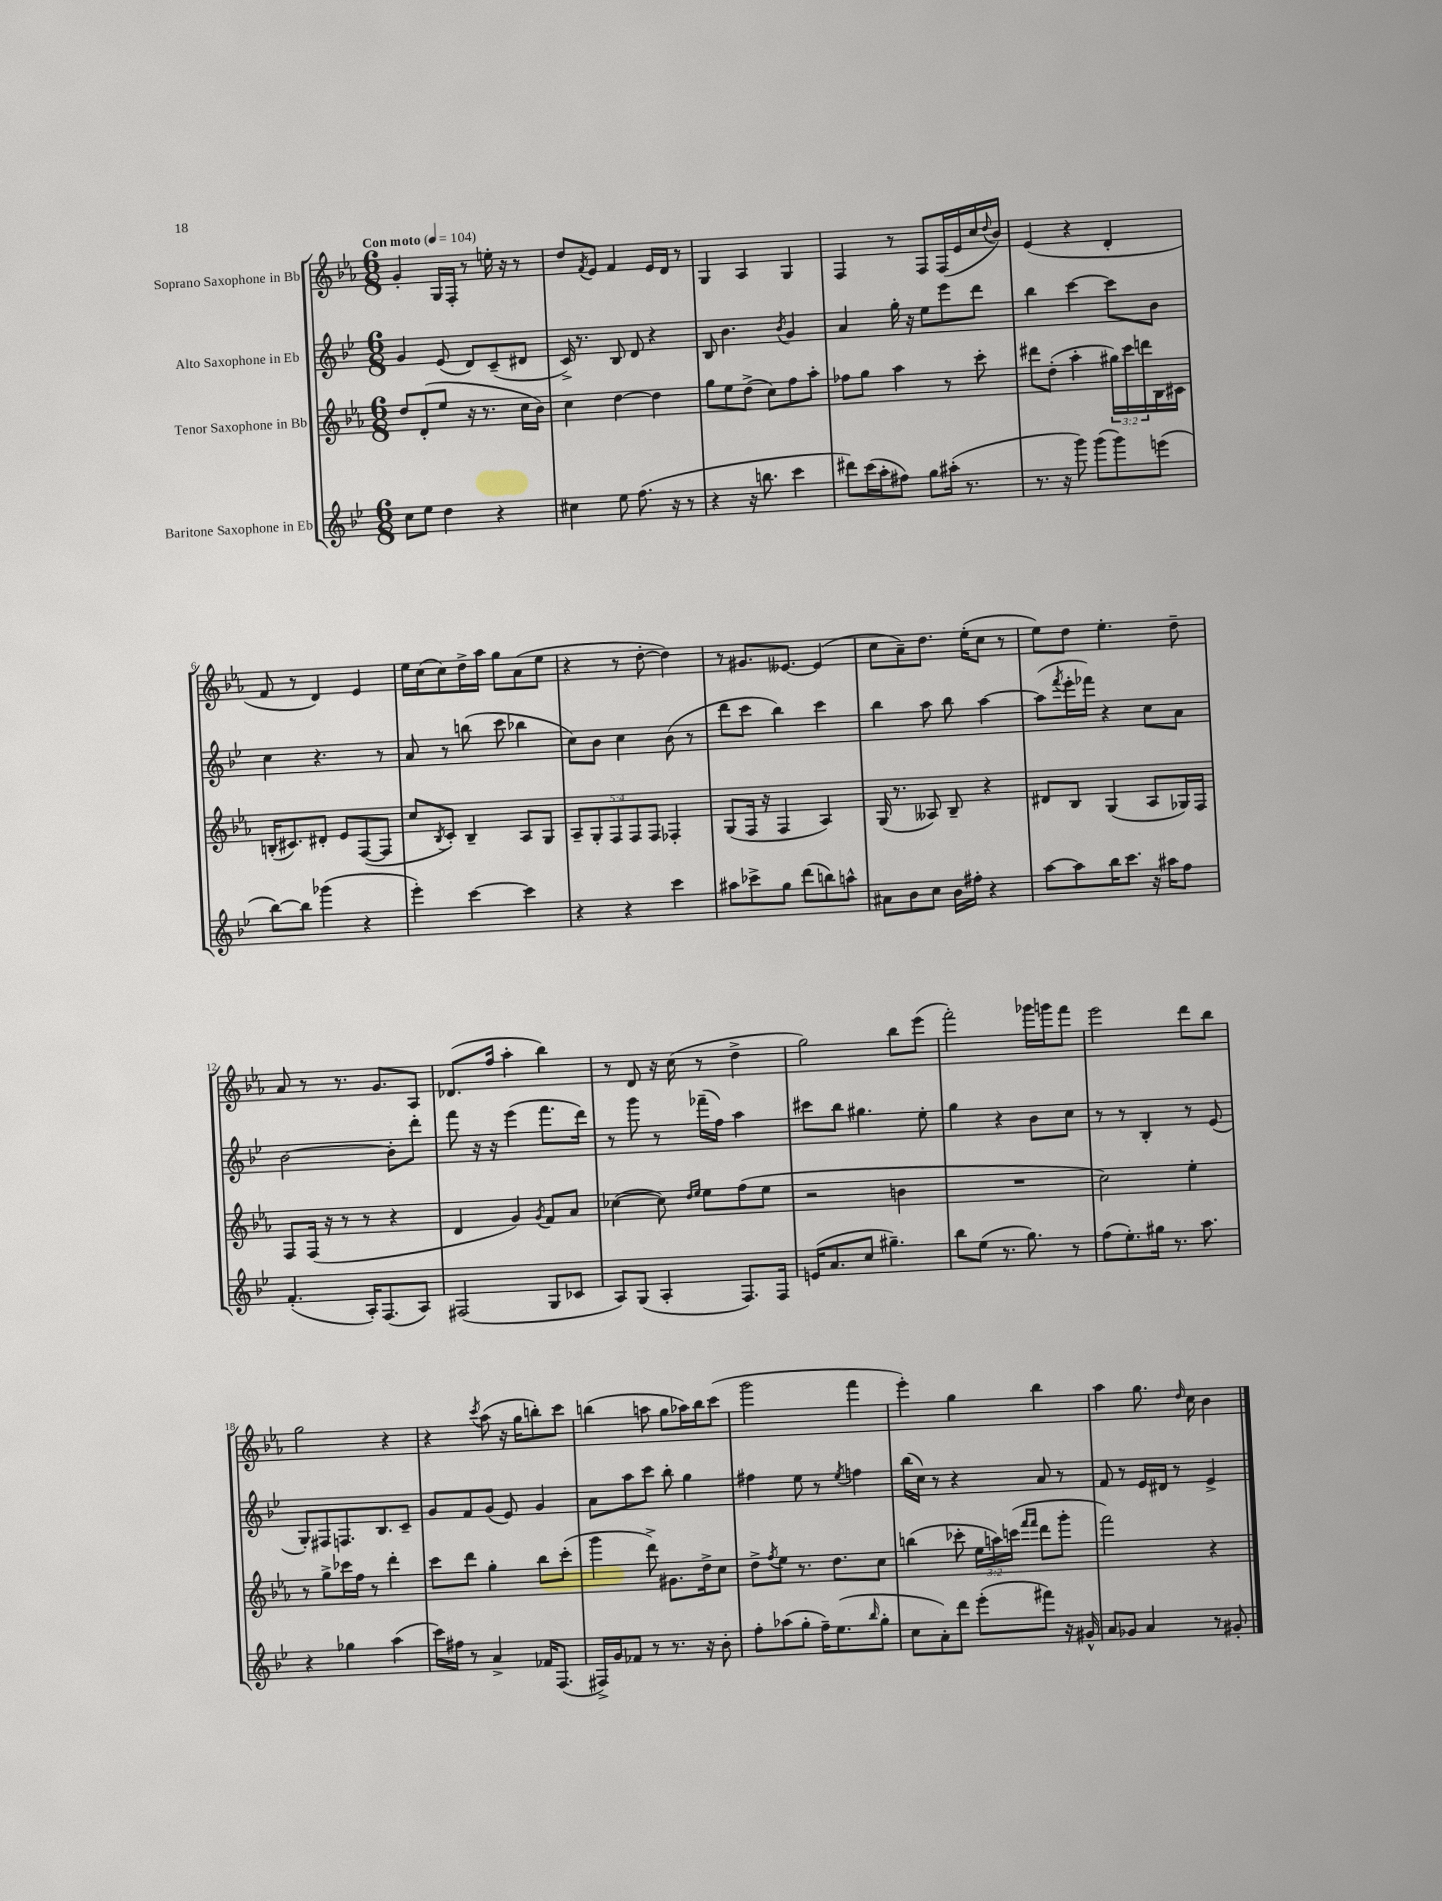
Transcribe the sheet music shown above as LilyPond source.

<<
\new StaffGroup <<
\new Staff = "s0" \with { instrumentName = "Soprano Saxophone in Bb" } {
    \clef treble \key ees \major \numericTimeSignature \time 6/8 \tempo "Con moto" 4 = 104
    g'4-. g16 f16-. r8 e''16-. r16 r8 |
    d''8 \acciaccatura { f'8 } ees'8 f'4 ees'16 d'16 r8 |
    g4 aes4 g4 |
    f4 r8 f8 f16( ees'16 c''16 \appoggiatura { d''8 } bes'16) |
    ees'4( r4 d'4-. |
    f'8 r8 d'4) ees'4 |
    ees''16 c''16( c''8) d''16-> aes''16 g''8 aes'8( ees''8 |
    r4 r8 d''8~-. d''4) |
    r8 gis'8. eeses'8.~ eeses'4( |
    c''8 aes'8--) d''8. ees''16-.( c''8 r8 |
    ees''8) d''8 ees''4.-. d''8-- |
    aes'8 r8 r8. g'8. aes8 |
    des'8.( f''16 aes''4-. bes''4) |
    r8 d'8 r16 c''16( r8 d''4-> |
    g''2) bes''8 ees'''8( |
    f'''2-.) ges'''16 g'''16 f'''8 |
    ees'''2 d'''8 bes''8 |
    g''2 r4 |
    r4 \acciaccatura { c'''8 } aes''8( r16 g''16 b''8-.) c'''8 |
    b''4( a''8 g''8 aes''16) b''16 c'''8( |
    g'''2 f'''4 |
    ees'''4-.) g''4 bes''4 |
    aes''4 g''8. \grace { d''16 } c''16 bes'4 \bar "|." |
}
\new Staff = "s1" \with { instrumentName = "Alto Saxophone in Eb" } {
    \clef treble \key bes \major \numericTimeSignature \time 6/8
    g'4 ees'8( d'8) c'8--( dis'8 |
    c'16->) r8. bes8 d'8 r4 |
    bes8 bes'4. \acciaccatura { bes'8 } g'4 |
    a'4 g''16-. r16 ees''8 ees'''8 d'''8 |
    bes''4 c'''4~ c'''8 bes'8 |
    c''4 r4. r8 |
    a'8 r8 b''8( c'''8 bes''4 |
    c''8) bes'8 c''4 bes'8( r8 |
    d'''8 c'''8 bes''4) c'''4 |
    bes''4 a''8 bes''8 a''4~ |
    a''8( \acciaccatura { f'''8 } ees'''16-. fes'''16) r4 c''8 a'8 |
    bes'2~ bes'8-. d'''8-. |
    f'''8 r16 r16 ees'''4( f'''8. d'''16) |
    r8 g'''8 r8 fes'''16--( f''16) a''4 |
    cis'''8 bes''8 gis''4. ees''8-. |
    g''4 r4 bes'8 c''8 |
    r8 r8 bes4-. r8 ees'8( |
    g8-.) fis8 f8. bes8. c'8-- |
    g'8 f'8 g'8( ees'8) g'4 |
    a'8 a''8 c'''8 bes''8-. g''4 |
    fis''4 ees''8 r8 \acciaccatura { ees''8 } f''4 |
    bes''16( c''16) r8 r4 a'8 r8 |
    f'8 r8 ees'16 dis'16 r8 ees'4-> \bar "|." |
}
\new Staff = "s2" \with { instrumentName = "Tenor Saxophone in Bb" } {
    \clef treble \key ees \major \numericTimeSignature \time 6/8 \override Staff.TupletNumber.text = #tuplet-number::calc-fraction-text
    d''8 d'8-.( ees''8 r16 r8. c''16 bes'16) |
    c''4 d''4~ d''4 |
    g''8 ees''8 d''8->( c''8) f''8 aes''8-. |
    fes''8 g''8 aes''4 r8 c'''8-. |
    dis'''8 d''8-.( aes''4-. \tuplet 3/2 { gis''16) c'''16 d'''16 } bes16 cis'16 |
    b16-.( cis'8.) dis'8-. ees'8 f8~( f8 |
    c''8 \acciaccatura { bes8 } c'8-.) bes4-- aes8 g8 |
    \tuplet 5/4 { aes8-- g8-. f8 f8 f8 } fes4-. |
    g8( f16 r16 f4 aes4) |
    g16( r8. aeses8) bes8-- r4 |
    dis'8 bes8 g4( aes8 ges16) f16 |
    f8 f16( r16 r8 r8 r4 |
    d'4 g'4) \acciaccatura { g'8 } f'8 aes'8 |
    ces''4~( ces''8) \grace { d''16 ees''16 } ees''8 f''8( ees''8 |
    r2 b'4 |
    R2. |
    c''2) ees''4-. |
    r8 g''8-> ces'''16 f''16 r8 d'''4-. |
    c'''8 d'''8 g''4-. bes''8 c'''8-.( |
    g'''4 d'''8->) gis'8. d''16-> c''8 |
    d''8-> \acciaccatura { f''8 } ees''8 r8. d''8. c''8 |
    b''4( ces'''8-. \tuplet 3/2 { ees''16 a''16) c'''16( } \grace { f'''16 f'''16 } d'''8 g'''8-. |
    f'''2) r4 \bar "|." |
}
\new Staff = "s3" \with { instrumentName = "Baritone Saxophone in Eb" } {
    \clef treble \key bes \major \numericTimeSignature \time 6/8
    c''8 ees''8 d''4 r4 |
    cis''4 ees''8 f''8.( r16 r8 |
    r4 r16 b''8. c'''4 |
    dis'''8) c'''16( a''16-. fis''8) g''8 ais''16-.( r8. |
    r8. r16 g'''8) g'''8( g'''8) e'''8( |
    bes''8~) bes''8 ges'''4( r4 |
    ees'''4-.) c'''4~ c'''4 |
    r4 r4 c'''4 |
    ais''8 ces'''8-> g''8 d'''8( b''8) a''8-^ |
    ais'8 bes'8 c''8 bes'16 fis''16-. r4 |
    a''8~ a''8 bes''16 c'''8. r16 ais''16 f''8 |
    f'4.-.( a16-.) f8.( a8) |
    fis2( g8 ces'8 |
    a8) g8( a4-. f8.) f16 |
    e'16( a'8. c''8 gis''4.--) |
    bes''8 ees''8( r8. g''8.) r8 |
    f''8( ees''8.-.) gis''16 r8. a''8. |
    r4 ges''4 a''4( |
    c'''16) fis''16 r8 a'4-> fes'16 f8.( |
    fis16->) g'16 fes'8 r8 r8. r16 bes'8-. |
    f''8-. aes''8( g''8-. f''16--) ees''8.( \grace { bes''16 } g''8-. |
    c''8 a'8-.) d'''8 ees'''8-.( fis'''8) r16 gis'16-^ |
    a'8 ges'8 a'4 r8 gis'8-. \bar "|." |
}
>>
>>
